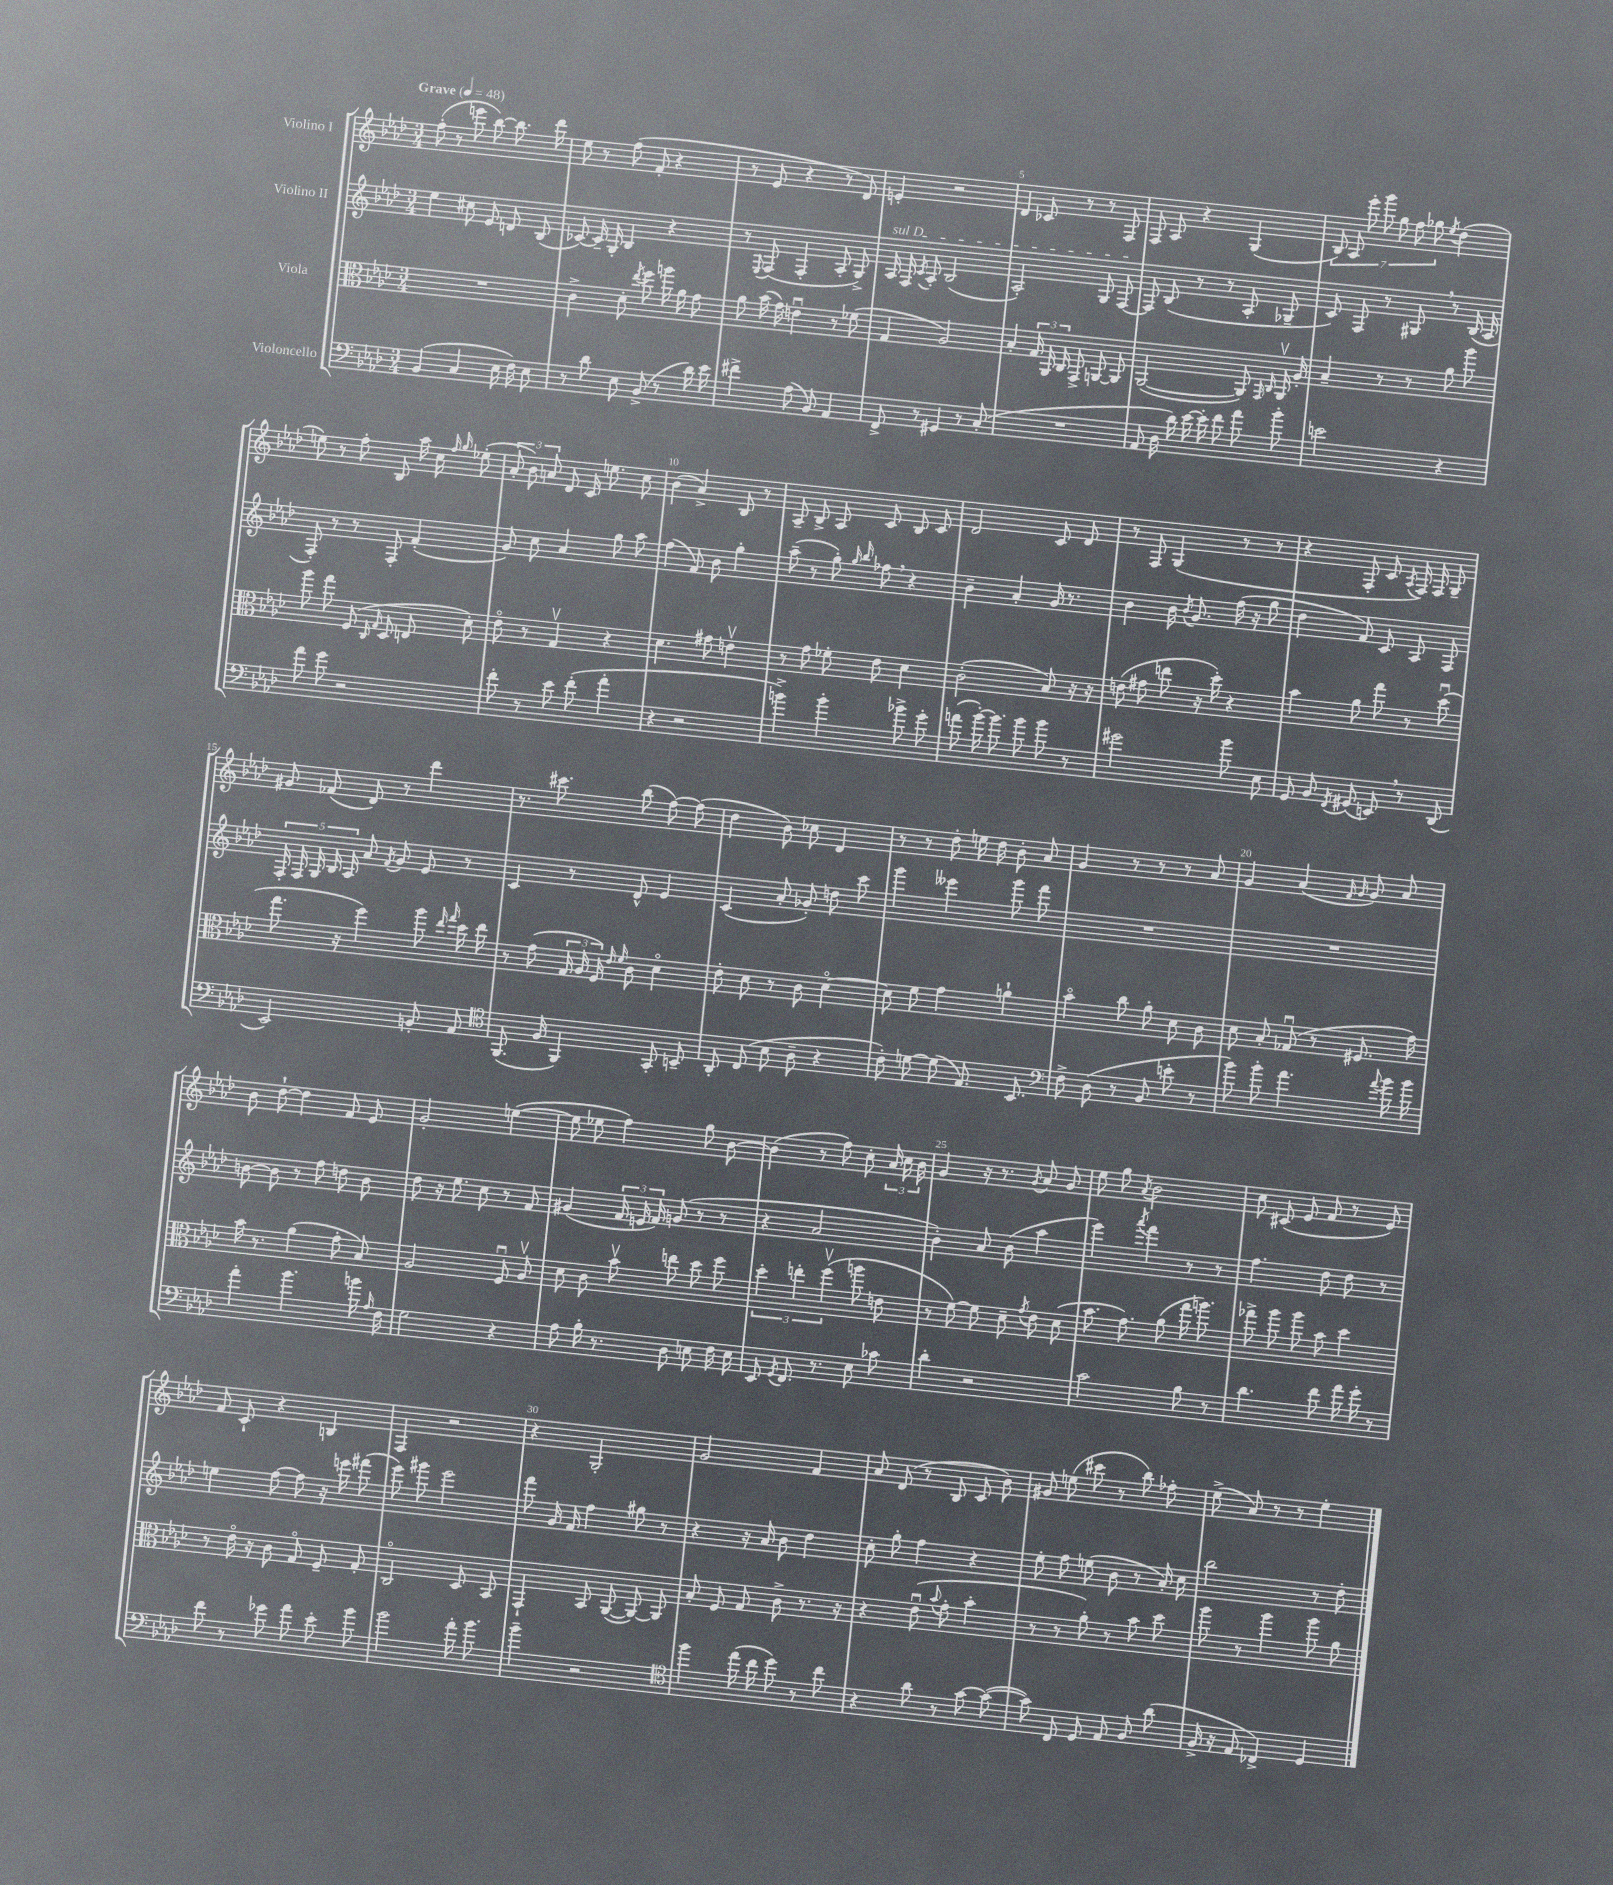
<<
\new StaffGroup <<
\new Staff = "s0" \with { instrumentName = "Violino I" } {
    \clef treble \key aes \major \numericTimeSignature \time 3/4 \tempo "Grave" 4 = 48
    \autoBeamOff f''8-.( r8 e'''8 bes''8~) bes''8. des'''16 |
    ees''8 r8 f''8( f'8-. r4 |
    r8 ees'8 r4 r8 des'8) |
    e'4-. r2 |
    des'4 ces'8 r8 r8 f8 |
    f8 aes8 r4 g4( |
    \tuplet 7/4 { bes8) aes8 ees'''8-. g'''8 g''8 f''8 ges''8 } \acciaccatura { ees''8 } des''4( |
    e''8) r8 f''8-. bes8 aes''16 c''16 \grace { f''16 g''16 } ees''8-.( |
    \tuplet 3/2 { aes'8-. bes'8) a'8 } des'8 c'16 e''8. c''8 |
    bes'4( aes'4->) bes8 r8 |
    aes8-- bes8-> aes8 c'8 bes8 c'8 |
    des'2 c'8 des'8 |
    r8 f8 g4( r8 r8 |
    r4 f8-. c'8 \acciaccatura { aes8 } f16) f16 g8-- |
    gis'8 fes'8( des'8) r8 des'''4 |
    r8. cis'''8. bes''8( f''8~) f''8( |
    des''4 bes'8) ces''8 des'4 |
    r8 r8 des''8-. e''16 des''16 bes'8-. aes'8 |
    g'4 r8 r8 r8 aes'8 |
    g'4 aes'4( \grace { f'16 g'16 } g'8) aes'8 |
    bes'8 des''8~-! des''4 f'8 ees'8 |
    g'2-. e''4~( |
    e''8 ees''8 f''4) g''8 bes'8~ |
    bes'4( r8 f''8) c''8-. \tuplet 3/2 { aes'16 c''16 bes'16 } |
    g'4 r16 r8. \acciaccatura { g'8 } aes'8 g'8 |
    ees''8 g''8 \acciaccatura { aes'8 } bes'2 |
    c''8 cis'8( ees'8 f'8 r8 ees'8) |
    f'8 c'8-! r4 b4 |
    f4 r2 |
    r4 g2-. |
    g'2 f'4 |
    aes'8 des'8( r8 bes8 c'8 bes'8) |
    gis'8 e''8( cis'''8 r8 bes''8) fes''8-. |
    ees''8->( aes'8) r8 r8 ees''4-. \bar "|." |
}
\new Staff = "s1" \with { instrumentName = "Violino II" } {
    \clef treble \key aes \major \numericTimeSignature \time 3/4
    \autoBeamOff ees''4 cis''8 ees'8 d'8 bes8( |
    ces'8~) ces'16-- g16-. bes4 r4 |
    r8 \appoggiatura { ees8 } f8( f4-. aes8-. g8->) |
    \once \override TextSpanner.bound-details.left.text = \markup { \italic "sul D" } aes16\startTextSpan f16 \acciaccatura { c'8 } aes8-. bes2( |
    aes2-.) g8 f8~\stopTextSpan |
    f8 bes8( r8 r8 aes8-. ges8-- |
    c'8) f8 r8 gis8 \breathe r8 bes16( aes16 |
    f8-.) r8 r8 f8-. f'4-.( |
    g'8) c''8 aes'4 g''8 aes''8 |
    f''4( f'8) bes'8 g''4-. |
    aes''8--( r8 g''8-.) \grace { g''16 bes''16 } fes''8 \breathe r4 |
    bes'4-- aes'4-. g'16 r8. |
    bes'4 bes'16 \acciaccatura { bes'8 } g'8. f''16( r16 g''8 |
    des''4 f'8) c'8 aes8 f8 |
    \tuplet 5/4 { f16-. f16 g16 bes16 aes16 } aes'8 \acciaccatura { f'8 } g'8 ees'8 r8 |
    c'4 r8 des'8-^ ees'4 |
    c'4( aes'8-. ges'8-.) d''8 c'''8 |
    g'''4 eeses'''4 g'''8 f'''8 |
    R2. |
    R2. |
    b'8~ b'8 r8 f''8 d''8 b'8 |
    des''8 r16 ees''8. c''8 r8 f'8 |
    gis'4( \tuplet 3/2 { f'16 e'16 f'16) } g'8( r8 r8 |
    r4 aes'2 |
    bes'4-.) aes'8 bes'8( aes''4 |
    ees'''4) \acciaccatura { aes'''8 } f'''4 r8 r8 |
    f''4. des''8 des''8 r8 |
    e''4 f''8~ f''8 r16 e'''16 fis'''8( |
    ees'''8) gis'''8 ees'''2 |
    f'''8 g'16 f'16 f''4 gis''8 r8 |
    r4 r16 aes'16 bes'8 des''4 |
    c''8-. g''8-. f''4 r4 |
    ees''8-. f''8 e''8( bes'8 r8 aes'16-.) c''16 |
    bes''2 r8 des''8-. \bar "|." |
}
\new Staff = "s2" \with { instrumentName = "Viola" } {
    \clef alto \key aes \major \numericTimeSignature \time 3/4
    \autoBeamOff R2. |
    c'4-> des'8-. \acciaccatura { ees''8 } f''8 a''16 aes'16 g'8 |
    aes'8 bes'16( g'16) e'4\downbow r8 fes'8( |
    g4 aes2) |
    bes4-. \tuplet 3/2 { g16 aes,16 c16 } g,8-> a,8~ a,8 |
    aes,2~( aes,8) \grace { g,16 c16 } aes,16\upbow aes16-. |
    bes4-- r8 r8 aes'8 aes''8 |
    aes''8 g''8 f8( \grace { c16 g16 } des8 e8 des'8-.) |
    ees'8\flageolet r8 g4\upbow r4 |
    des'4. gis'8 e'4\upbow |
    r8 g'8 fes'8-. ees'8 des'4 |
    c'2-.( bes8) r16 r16 |
    e'8( gis'8 e''8 r16 des''16-.) r4 |
    bes'4 aes'8 g''8 r8 des''8\downbow( |
    g''8. r16 f''4) aes''8 \grace { ees''16 g''16 } des''16 ees''16 |
    r8 g'8( \tuplet 3/2 { g16 aes16 f16) } \grace { ees'16 f'16 } c'8 des'4\flageolet |
    ees'8-. des'8 r8 c'8 des'4~\flageolet |
    des'8 f'8 g'4 a'4-! |
    bes'4\flageolet c''8 aes'8-. des'8 c'8 |
    des'8 bes8-. ges8\downbow( r8 fis8. g'16) |
    bes'16 r8. aes'4( g'8-. bes8) |
    aes2 f8\downbow aes8\upbow |
    des'8 c'8 bes'8\upbow e''8 des''8 f''8 |
    \tuplet 3/2 { des''4-. e''4-. f''4\upbow( } a''8 e'8 |
    r8 f'8~) f'8 des'8-- \acciaccatura { g'8 } ees'8 des'8( |
    bes'8. g'8.) aes'8( g''16 a''8.) |
    ges''8-> aes''8 aes''8 bes'8 des''4 |
    r8 ees'16\flageolet r16 c'8 g8\flageolet f8-- g8-. |
    c2\flageolet des8 bes,8 |
    g,4-! bes,8 aes,8~( aes,8~) aes,8 |
    bes8-. f8 g8 c'8-> r8. r16 |
    r4 ees'8\downbow( \appoggiatura { bes'8 } g'8-. bes'4-. |
    r8 r8 aes'8-.) r8 bes'8 des''8 |
    aes''8 r8 aes''4 aes''8 aes'8 \bar "|." |
}
\new Staff = "s3" \with { instrumentName = "Violoncello" } {
    \clef bass \key aes \major \numericTimeSignature \time 3/4
    \autoBeamOff bes,4( c4 ees16 f16) ees8 |
    r8 des'8 ees8 bes,8->( r8 des'16) ees'16 |
    fis'4-> aes8( bes,8) aes,4 |
    f,8-> r8 gis,4 r8 c8-.( |
    R2. |
    aes,8 des16 des'16) ees'16~ ees'16-. f'8 aes'8 bes'8-. |
    e'2 r4 |
    aes'8 g'8 r2 |
    f'8-. r8 ees'8 f'8-.( aes'4-. |
    r4 r2 |
    b'4->) b'4-. bes'8-> g'8-. |
    a'8( bes'16~-.) bes'8. bes'8 bes'8 r8 |
    gis'2 bes'8 ees8 |
    g,8 bes,8 \acciaccatura { f,8 } gis,8( e,8) \breathe r8 des,8( |
    ees,2) b,8-. aes,8 |
    \clef tenor f,8.( f16 f,4) g,8-. b,8-- |
    aes,8-. c8( bes8 aes8-- r4 |
    c'8-.) d'8~ d'8( ees8.) bes,8. |
    \clef bass f8-> des8( r8 bes,8 e'8-. r8 |
    bes'8) bes'8-. aes'4. \appoggiatura { aes'8 } bes'16 bes'16 |
    aes'4-. bes'4. b'16 \grace { aes16 } f16 |
    g2 r4 |
    aes8 bes16-. r8. des8 e8 f16 e16 |
    ees,8 \acciaccatura { g,8 } f,8. r8. ees8 ces'8 |
    des'4-. r2 |
    c'2 bes8 r8 |
    des'4. f'8 aes'16 g'16-. r8 |
    f'8 r8 ges'8 aes'8 ees'8-. bes'8 |
    bes'2 aes'16-. bes'8. |
    bes'4-- r2 |
    \clef tenor f''4 ees''16( c''16 des''8) r8 c''8 |
    r4 aes'8 r8 g'8~ g'8~( |
    g'8) c8 des8 ees8 f8 aes'8( |
    f16-> r16 ees8 ces4->) des4 \bar "|." |
}
>>
>>
\layout { \context { \Score \override BarNumber.break-visibility = ##(#f #t #t) barNumberVisibility = #(every-nth-bar-number-visible 5) } }
